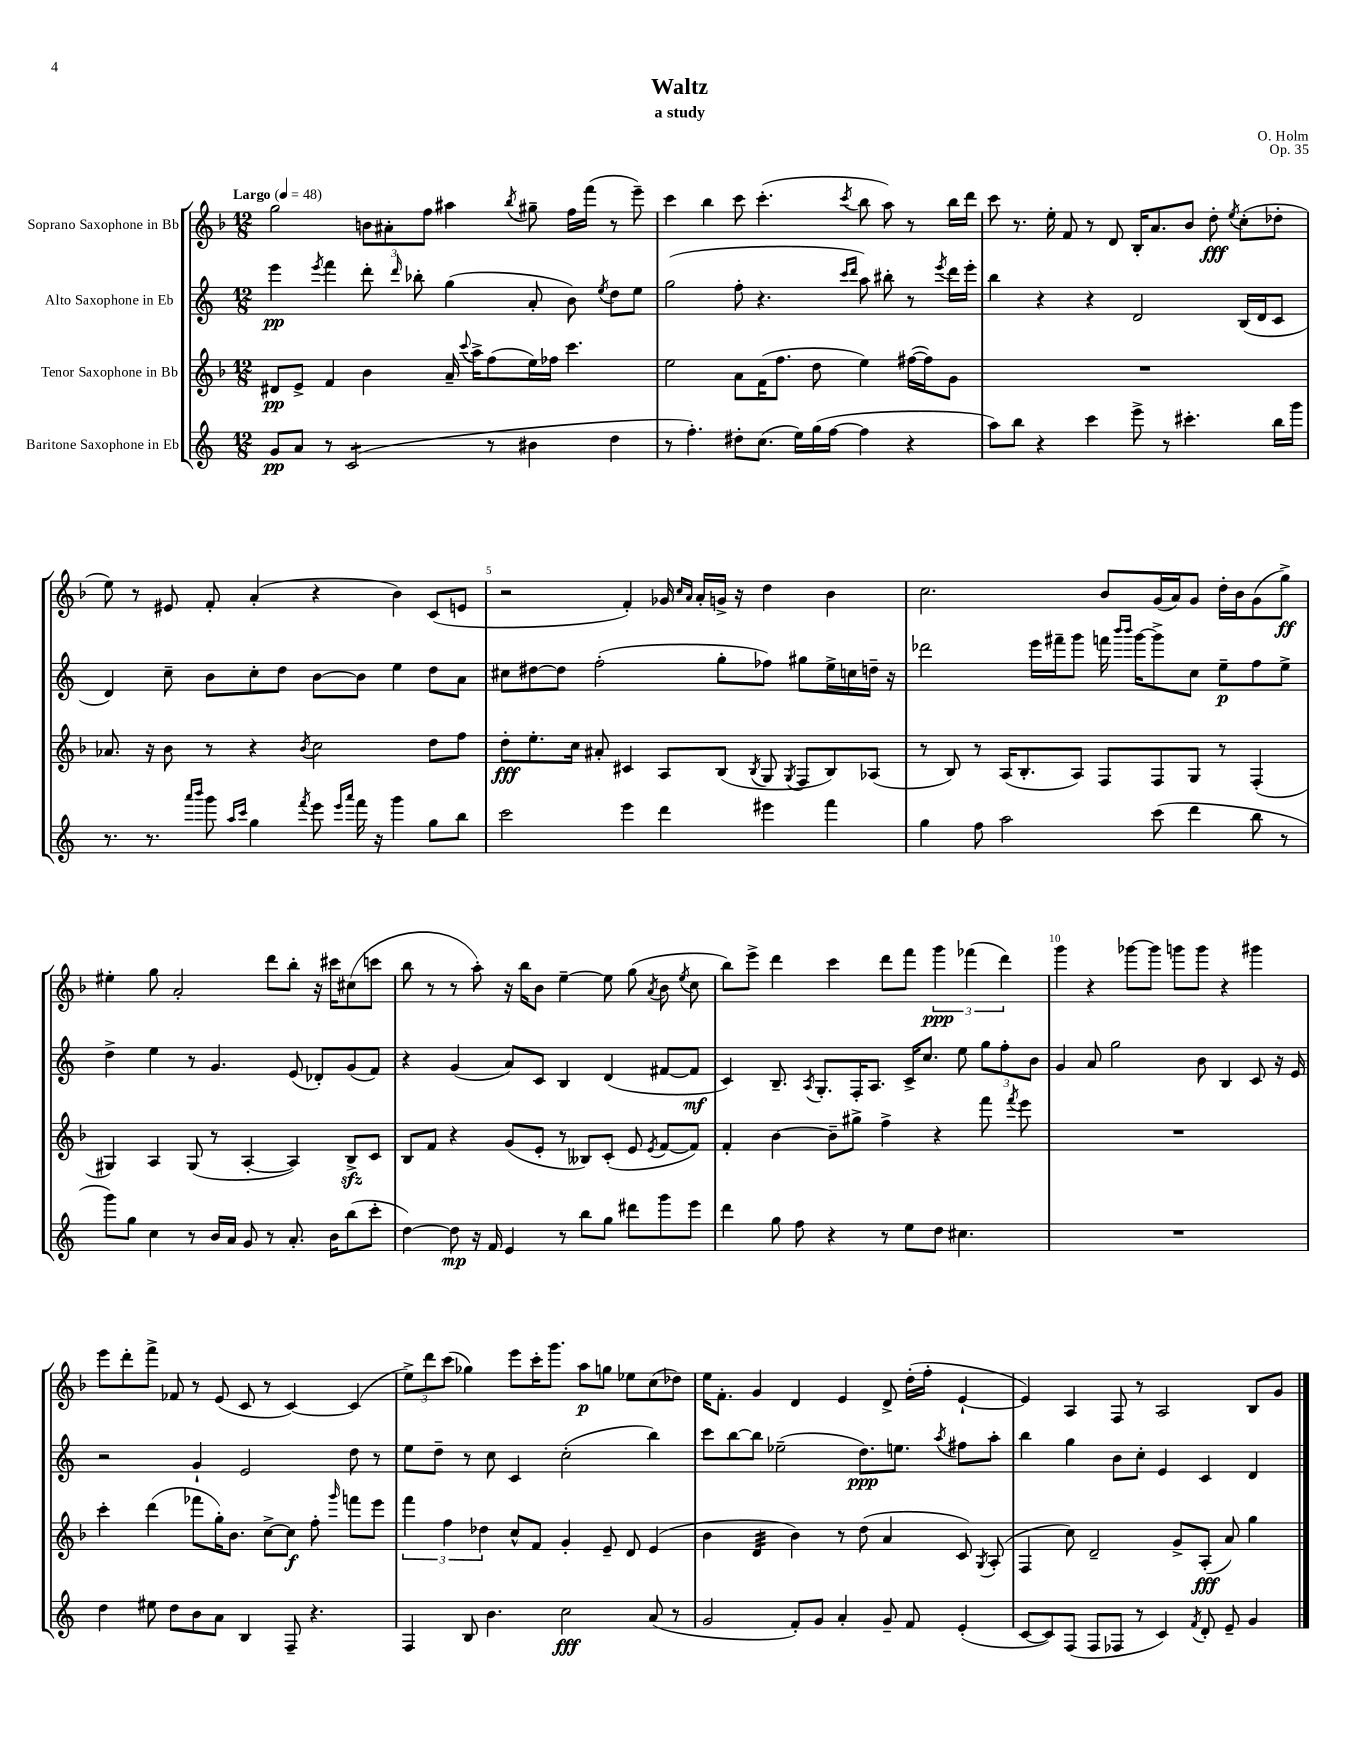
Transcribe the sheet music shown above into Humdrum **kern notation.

**kern	**kern	**kern	**kern
*staff4	*staff3	*staff2	*staff1
*clefG2	*clefG2	*clefG2	*clefG2
*k[]	*k[b-]	*k[]	*k[b-]
*M12/8	*M12/8	*M12/8	*M12/8
*MM48	*MM48	*MM48	*MM48
8g	8d#	4eee	2gg
8a	8e^	.	.
.	.	8qeee	.
8r	4f	4fff	.
(2c	.	.	.
.	4b-	8ddd'	12b
.	.	.	12a#'
.	.	16qqddd	.
.	.	8bb-'	.
.	.	.	12ff
.	16a~	(4gg	4aa#
.	8qqccc	.	.
.	16aa^	.	.
8r	(8ff	.	.
.	.	.	8qbb-
4b#	16ee)	8a'	8gg#~
.	16ff-	.	.
.	4.ccc	8b)	16ff
.	.	.	(16fff
.	.	8qee	.
4dd	.	8dd	8r
.	.	8ee	8eee~)
=	=	=	=
8r	2ee	(2gg	4ccc
4.ff')	.	.	.
.	.	.	4bb-
8dd#'	8a	8ff'	8ccc
(8.cc	(16f	4.r	(4.ccc'
.	8.ff	.	.
16ee)	.	.	.
(16gg	8dd	.	.
[16ff	.	.	.
.	.	16qqccc	.
.	.	16qqddd	8qccc
4ff]	4ee)	8aa)	8bb-
.	.	8bb#'	8aa)
4r	([16ff#	8r	8r
.	16ff#])	.	.
.	.	8qeee	.
.	8g	16ddd	16bb-
.	.	16eee'	16ddd
=	=	=	=
8aa)	1.r	4bb	8ccc
8bb	.	.	8.r
4r	.	4r	.
.	.	.	16ee'
.	.	.	8f
4ccc	.	4r	8r
.	.	.	8d
8eee^	.	2d	16B-'
.	.	.	8.a
8r	.	.	.
4.ccc#'	.	.	8b-
.	.	.	8dd'
.	.	.	8qee
.	.	(16B	(8cc'
.	.	16d	.
16bb	.	8c	8dd-'
16ggg	.	.	.
=	=	=	=
8.r	8.a-	4d)	8ee)
.	.	.	8r
8.r	16r	.	.
.	8b-	8cc~	8e#
16qqaaa	.	.	.
16qqbbb	.	.	.
8ggg	8r	8b	8f'
16qqaa	.	.	.
16qqccc	.	.	.
4gg	4r	8cc'	(4a'
.	.	8dd	.
8qfff	8qb-	.	.
8eee	2cc	[8b	4r
16qqeee	.	.	.
16qqaaa	.	.	.
16fff	.	8b]	.
16r	.	.	.
4ggg	.	4ee	4b-)
8gg	8dd	8dd	(8c
8bb	8ff	8a	8e
=	=	=	=
2ccc	8dd'	8cc#	2r
.	8.ee'	[8dd#	.
.	.	8dd#]	.
.	16cc	.	.
.	8a#'	(2ff'	.
4eee	4c#	.	4f')
4ddd	8A	.	16g-
.	.	.	16qqcc
.	.	.	16qqa
.	.	.	16a'
.	(8B-	8gg'	16g^
.	.	.	16r
.	8qB-	.	.
4eee#	8G	8ff-)	4dd
.	8qG	.	.
.	8F	8gg#	.
4fff	8B-)	16ee^	4b-
.	.	16cc	.
.	(8A-	16dd~	.
.	.	16r	.
=	=	=	=
4gg	8r	2ddd-	2.cc
.	8B-)	.	.
8ff	8r	.	.
2aa	(16A	.	.
.	8.B-'	.	.
.	.	16eee	.
.	.	16fff#~	.
.	8A)	8ggg	.
.	8F	16fff	8b-
.	.	16qqbbb	.
.	.	16qqbbb	.
.	.	[16ggg	.
(8ccc	8F	8ggg^]	(16g
.	.	.	16a)
4ddd	8G	8cc	8g
.	8r	8ee~	16dd'
.	.	.	16b-
8bb	(4F'	8ff	(8g
8r	.	8ee^	8gg^)
=	=	=	=
8ggg)	4G#)	4dd^	4ee#'
8gg	.	.	.
4cc	4A	4ee	8gg
.	.	.	2a'
8r	(8G#	8r	.
16b	8r	4.g	.
16a	.	.	.
8g	[4A'	.	.
8r	.	.	8ddd
8.a'	4A])	(8e	8bb-'
.	.	8d-')	16r
16b	.	.	16ccc#
(8bb	8B-^	(8g	(8cc#
8ccc'	8c	8f)	8ccc
=	=	=	=
[4dd)	8B-	4r	8bb-
.	8f	.	8r
8dd]	4r	(4g	8r
16r	.	.	8aa')
16f	.	.	.
4e	(8g	8a)	16r
.	.	.	16bb-
.	8e'	8c	8b-
8r	8r	4B	[4ee~
8bb	8B--)	.	.
8gg	(8c'	(4d	8ee]
8ddd#	8e	.	(8gg
.	8qe	.	8qa
8ggg	[8f	[8f#	8b-
.	.	.	8qee
8eee	8f])	8f#]	8cc
=	=	=	=
4ddd	4f'	4c)	8bb-)
.	.	.	8eee^
8gg	[4b-	8.B~	4ddd
8ff	.	.	.
.	.	8qA	.
.	.	8.G'	.
4r	8b-~]	.	4ccc
.	8gg#^	16F'	.
.	.	8.A	.
8r	4ff^	.	8ddd
8ee	.	16c^	8fff
.	.	8.cc	.
8dd	4r	.	6ggg
4.cc#	.	8ee	.
.	.	.	(6fff-
.	8fff	12gg	.
.	.	12ff'	6ddd)
.	8qfff	.	.
.	8eee	.	.
.	.	12b	.
=	=	=	=
1.r	1.r	4g	4ggg
.	.	8a	4r
.	.	2gg	.
.	.	.	[8ggg-
.	.	.	8ggg-]
.	.	.	8ggg
.	.	8b	8ggg
.	.	4B	4r
.	.	8c	4ggg#
.	.	16r	.
.	.	16e	.
=	=	=	=
4dd	4ccc'	2r	8eee
.	.	.	8ddd'
8ee#	(4ddd	.	8fff^
8dd	.	.	8f-
8b	8fff-	4g`	8r
8a	16gg')	.	(8e
.	8.b-	.	.
4B	.	2e	8c
.	[8cc^	.	8r
8F~	8cc]	.	[4c)
4.r	8ff'	.	.
.	16qqggg	.	.
.	8fff	8dd	(4c]
.	8eee	8r	.
=	=	=	=
4F	6fff	8ee	12ee^)
.	.	.	12ddd
.	.	8dd~	.
.	6ff	.	(12ccc
8B	.	8r	4gg-)
.	6dd-	.	.
4.b	.	8cc	.
.	8cc^^	4c	8eee
.	8f	.	16ccc'
.	.	.	8.ggg
2cc	4g'	(2cc'	.
.	.	.	8aa
.	8e~	.	8gg
.	8d	.	8ee-
(8a	(4e	4bb)	(8cc
8r	.	.	8dd-)
=	=	=	=
2g	4b-	8ccc	16ee
.	.	.	8.f'
.	.	[8bb	.
.	4d	8bb]	4g
.	.	(2ee-~	.
8f')	4b-)	.	4d
8g	.	.	.
4a'	8r	.	4e
.	(8dd	8.dd)	.
8g~	4a	.	8d^
.	.	8.ee	.
8f	.	.	(16dd'
.	.	.	16ff'
.	.	8qaa	.
(4e'	8c)	8ff#	[4e`
.	8qG	.	.
.	(8A'	8aa'	.
=	=	=	=
[8c	4F	4bb	4e])
8c])	.	.	.
(8F	8cc)	4gg	4A
8F	2d~	.	.
8F-	.	8b	8F
8r	.	8cc'	8r
4c)	.	4e	2A
.	8g^	.	.
8qf	.	.	.
8d'	(8A'	4c	.
8e~	8a)	.	.
4g	4gg	4d	8B-
.	.	.	8g
==	==	==	==
*-	*-	*-	*-
